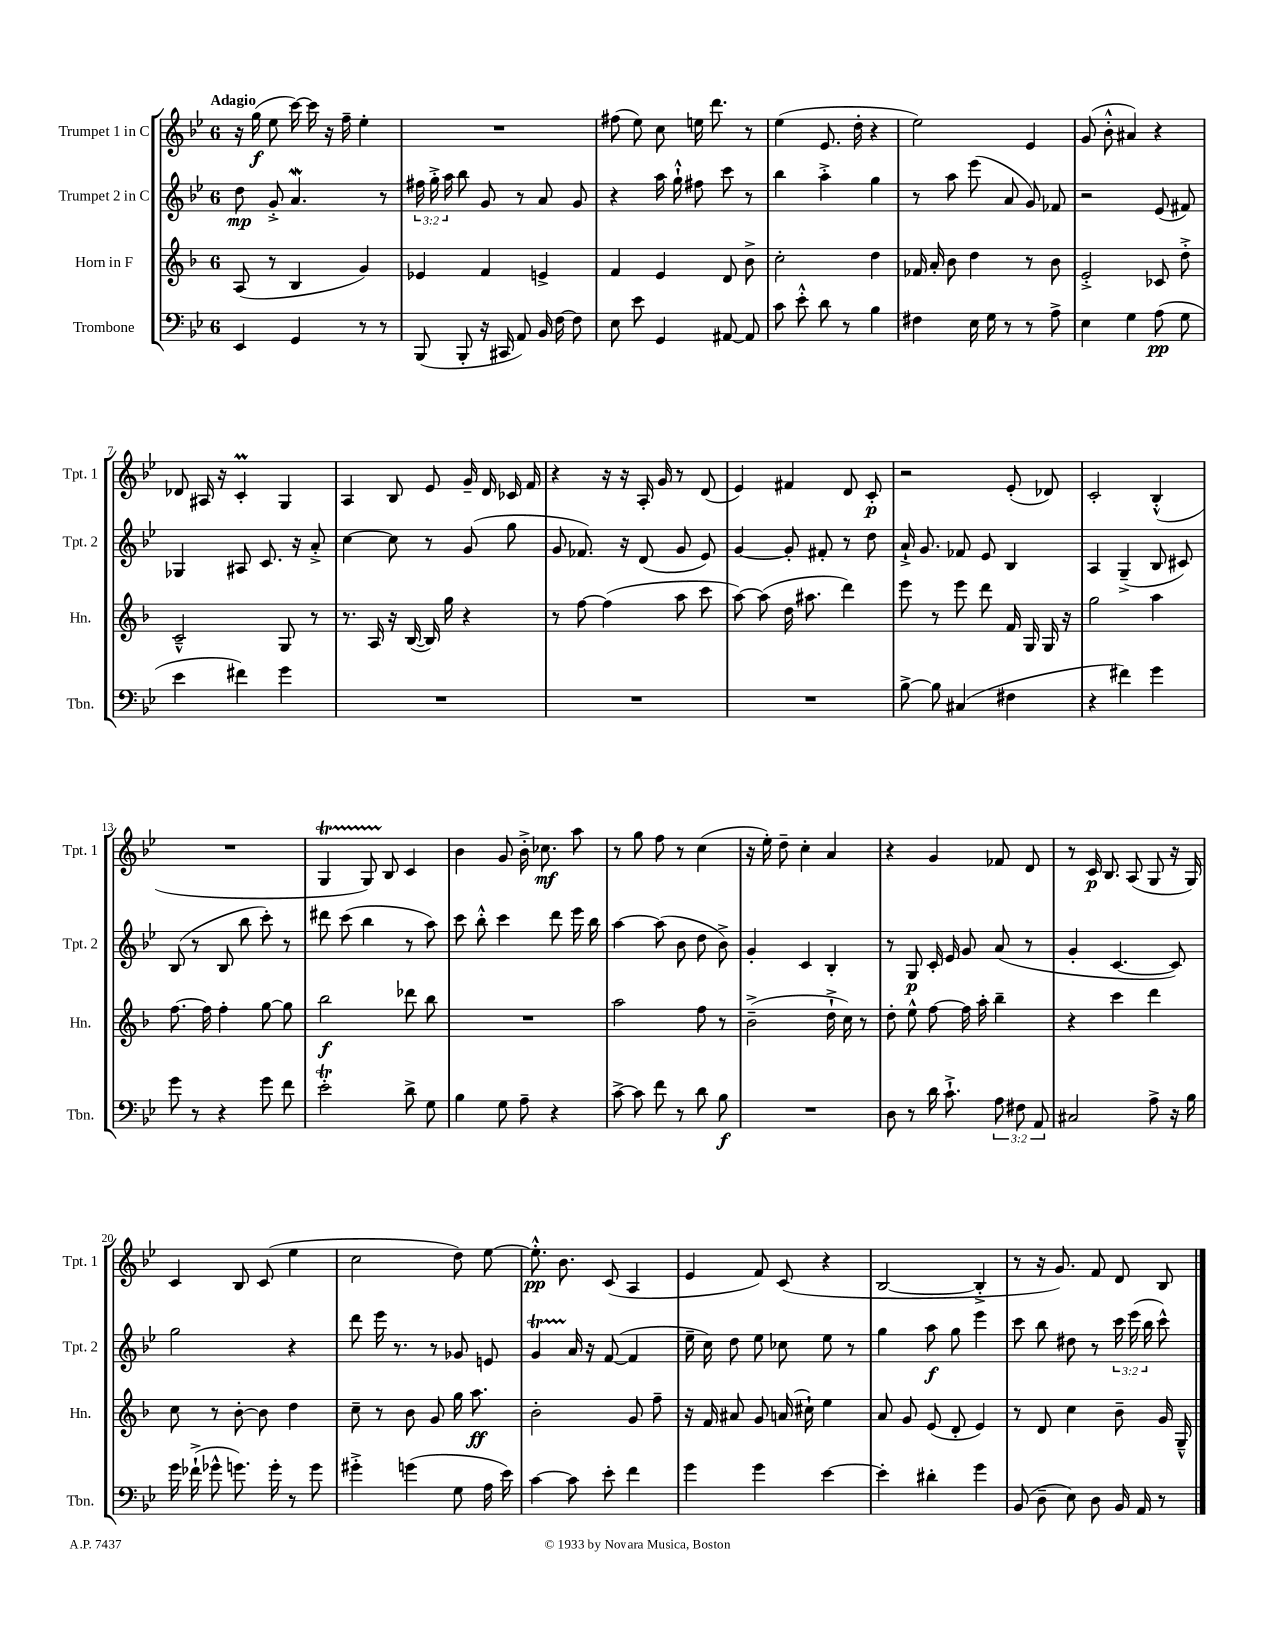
<<
\new StaffGroup <<
\new Staff = "s0" \with { instrumentName = "Trumpet 1 in C" shortInstrumentName = "Tpt. 1" } {
    \clef treble \key bes \major \once \override Staff.TimeSignature.style = #'single-digit \time 6/8 \tempo "Adagio"
    \autoBeamOff r16 g''16\f( ees''8 c'''16~) c'''16 r16 f''16-- ees''4-. |
    R2. |
    fis''8( ees''8) c''8 e''16 d'''8. r8 |
    ees''4( ees'8. d''16-. r4 |
    ees''2) ees'4 |
    g'8( bes'8-.-^ ais'4) r4 |
    des'8 ais16 r16 c'4-.\prall g4 |
    a4 bes8 ees'8 g'16-- d'16 ces'16 f'16 |
    r4 r16 r16 a16-. g'16 r8 d'8( |
    ees'4) fis'4 d'8 c'8-.\p |
    r2 ees'8-.( des'8) |
    c'2-. bes4-.-^( |
    R2. |
    g4\startTrillSpan g8) bes8\stopTrillSpan c'4 |
    bes'4 g'8 bes'16-.-> ces''8.\mf a''8 |
    r8 g''8 f''8 r8 c''4( |
    r16 ees''16-.) d''8-- c''4-. a'4 |
    r4 g'4 fes'8 d'8 |
    r8 c'16\p bes8. a8( g8 r16 g16) |
    c'4 bes8 c'8( ees''4 |
    c''2 d''8) ees''8~ |
    ees''8.-.-^\pp bes'8. c'8( a4 |
    ees'4 f'8) c'8( r4 |
    bes2~ bes4-.-> |
    r8 r16 g'8.) f'8 d'8 bes8 \bar "|." |
}
\new Staff = "s1" \with { instrumentName = "Trumpet 2 in C" shortInstrumentName = "Tpt. 2" } {
    \clef treble \key bes \major \once \override Staff.TimeSignature.style = #'single-digit \time 6/8 \override Staff.TupletNumber.text = #tuplet-number::calc-fraction-text
    \autoBeamOff d''8\mp g'8-.-> a'4.\mordent r8 |
    \tuplet 3/2 { fis''16 g''16-.-> a''16 } bes''8 g'8 r8 a'8 g'8 |
    r4 a''16 g''16-!-^ fis''8 c'''8 r8 |
    bes''4 a''4-.-> g''4 |
    r8 a''8 ees'''8( a'8 g'8) fes'8 |
    r2 ees'8( fis'8) |
    ges4 ais8 c'8. r16 a'8-.-> |
    c''4~ c''8 r8 g'8( g''8 |
    g'8 fes'8.) r16 d'8( g'8 ees'8) |
    g'4~ g'8-. fis'8-. r8 d''8 |
    a'16-!-> g'8. fes'8 ees'8 bes4 |
    a4 g4--->( bes8 cis'8) |
    bes8( r8 bes8 bes''8 c'''8-.) r8 |
    dis'''8 c'''8( bes''4 r8 a''8) |
    c'''8 bes''8-.-^ c'''4 d'''8 ees'''16 bes''16 |
    a''4~ a''8( bes'8 d''8 bes'8->) |
    g'4-. c'4 bes4-. |
    r8 g8\p c'16-. ees'16 g'8 a'8( r8 |
    g'4-. c'4.~ c'8) |
    g''2 r4 |
    d'''8 ees'''16 r8. r8 ges'8 e'8 |
    g'4\startTrillSpan a'16\stopTrillSpan r16 f'8~( f'4 |
    ees''16-- c''16) d''8 ees''8 ces''8 ees''8 r8 |
    g''4 a''8\f g''8 ees'''4 |
    c'''8 bes''8 dis''8 r8 \tuplet 3/2 { c'''16 ees'''16( bes''16 } c'''8-^) \bar "|." |
}
\new Staff = "s2" \with { instrumentName = "Horn in F" shortInstrumentName = "Hn." } {
    \clef treble \key f \major \once \override Staff.TimeSignature.style = #'single-digit \time 6/8
    \autoBeamOff a8( r8 bes4 g'4) |
    ees'4 f'4 e'4-> |
    f'4 e'4 d'8 bes'8-> |
    c''2-. d''4 |
    fes'16 a'16-. bes'8 d''4 r8 bes'8 |
    e'2-.-> ces'8 d''8-.-> |
    c'2---^ g8 r8 |
    r8. a16 r16 bes16~( bes16) g''16 r4 |
    r8 f''8~ f''4( a''8 c'''8 |
    a''8~) a''8( d''16 ais''8. d'''4) |
    e'''8 r8 e'''8 d'''8 f'16 g16 g16 r16 |
    g''2 a''4 |
    f''8.~ f''16 f''4-. g''8~ g''8 |
    bes''2\f des'''8 bes''8 |
    R2. |
    a''2 f''8 r8 |
    bes'2--->( d''16-!-> c''16) r8 |
    d''8-. e''8-^ f''8~ f''16 a''16-. bes''4-- |
    r4 c'''4 d'''4 |
    c''8 r8 bes'8~-. bes'8 d''4 |
    c''8-- r8 bes'8 g'8 g''16 a''8.\ff |
    bes'2-. g'8 f''8-- |
    r16 f'16 ais'8 g'8 a'16( cis''16-!) e''4 |
    a'8 g'8 e'8( d'8-. e'4) |
    r8 d'8 c''4 bes'8-- g'16 g16---^ \bar "|." |
}
\new Staff = "s3" \with { instrumentName = "Trombone" shortInstrumentName = "Tbn." } {
    \clef bass \key bes \major \once \override Staff.TimeSignature.style = #'single-digit \time 6/8 \override Staff.TupletNumber.text = #tuplet-number::calc-fraction-text
    \autoBeamOff ees,4 g,4 r8 r8 |
    bes,,8( bes,,8-. r16 cis,16 a,8) bes,16 f16~ f8 |
    ees8 ees'8 g,4 ais,8~ ais,8 |
    c'8 ees'8-.-^ d'8 r8 bes4 |
    fis4 ees16 g16 r8 r8 a8-> |
    ees4 g4 a8\pp( g8 |
    ees'4 fis'4) g'4 |
    R2. |
    R2. |
    R2. |
    bes8~-> bes8 cis4( fis4 |
    r4 fis'4) g'4 |
    g'8 r8 r4 g'8 f'8 |
    ees'2-.\trill d'8-> g8 |
    bes4 g8 a8-- r4 |
    c'8~-> c'8 f'8 r8 d'8 bes8\f |
    R2. |
    d8 r8 d'16 c'8.-!-> \tuplet 3/2 { a8 fis8 a,8 } |
    cis2 a8-> r16 bes16 |
    g'16 fes'16-!->( ges'8-^ g'8.) g'16-. r8 g'8 |
    gis'4-.-> g'4( g8 a16 ees'16) |
    c'4~ c'8 ees'8-. f'4 |
    g'4 g'4 ees'4~ |
    ees'4-. dis'4-. g'4 |
    bes,8( d8-- ees8) d8 bes,16 a,16 r8 \bar "|." |
}
>>
>>
